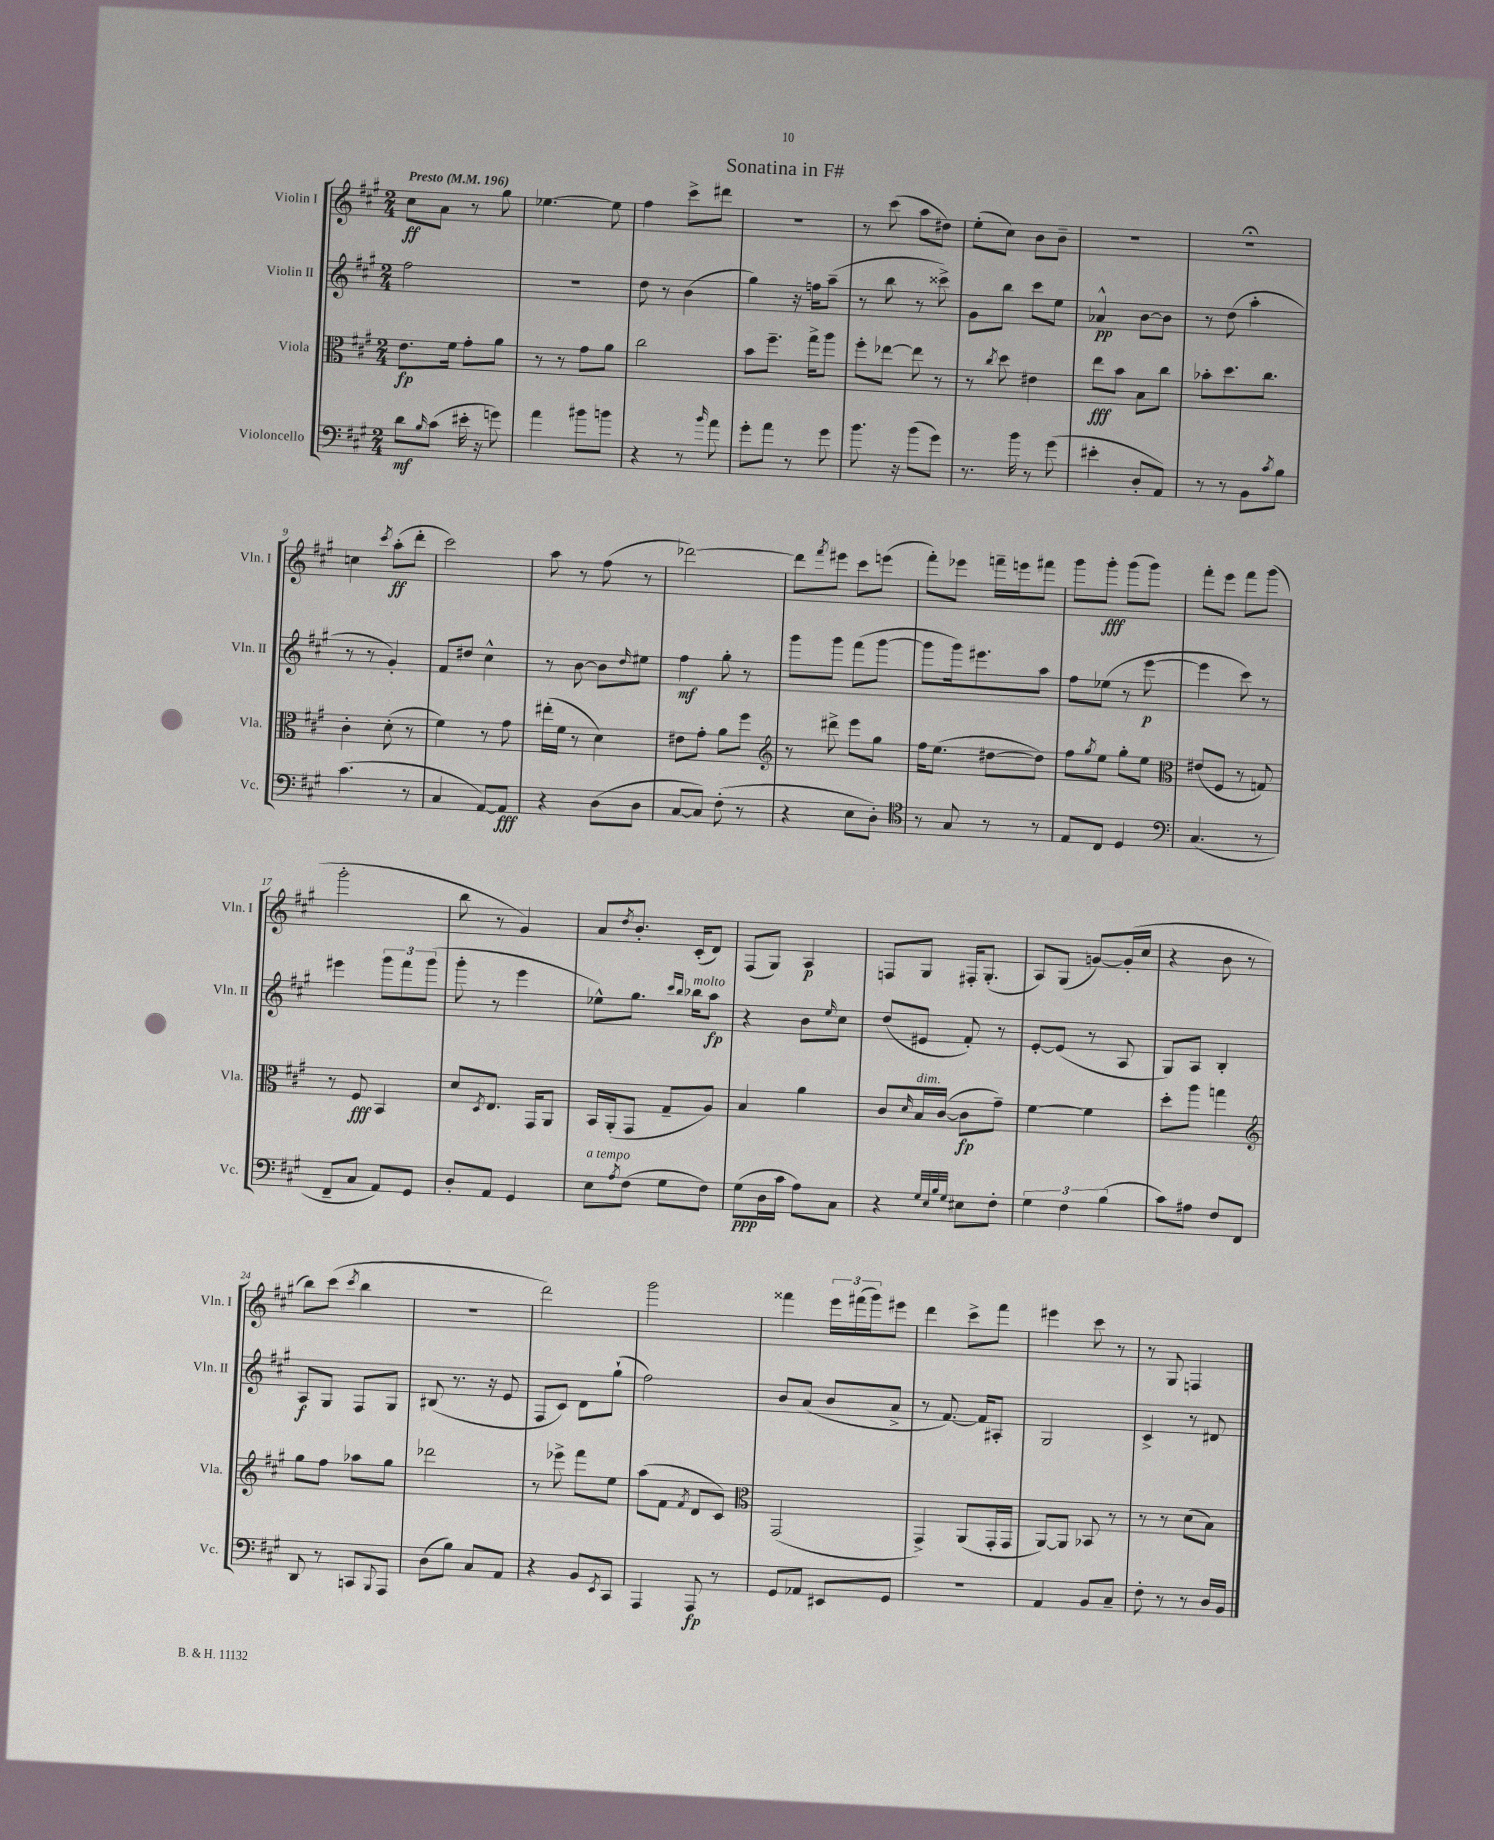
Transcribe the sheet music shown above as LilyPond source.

\header { title = "Sonatina in F#" }
<<
\new StaffGroup <<
\new Staff = "s0" \with { instrumentName = "Violin I" shortInstrumentName = "Vln. I" } {
    \clef treble \key a \major \numericTimeSignature \time 2/4 \tempo "Presto" 4 = 196
    cis''8\ff a'8 r8 gis''8 |
    ees''4.~ ees''8 |
    fis''4 cis'''8-> dis'''8 |
    r2 |
    r8 cis'''8( a''8 dis''8) |
    e''8-.( cis''8) b'8 b'8-- |
    R2 |
    r2\fermata |
    c''4 \acciaccatura { cis'''8 } a''8-.\ff( d'''8-. |
    cis'''2) |
    a''8 r8 fis''8( r8 |
    des'''2~) |
    des'''8 \acciaccatura { fis'''8 } eis'''8 cis'''8 e'''8( |
    fis'''8-.) ees'''8 f'''16-- e'''16 fis'''8 |
    gis'''8 gis'''8-.\fff gis'''8( gis'''8) |
    fis'''8-. e'''8 fis'''8 gis'''8( |
    gis'''2-. |
    b''8 r8 gis'4) |
    a'8 \acciaccatura { d''8 } b'8.-. cis'16-.( d'8) |
    fis8( gis8) a4\p |
    f8 gis8 fis16-. gis8.-.( |
    a8) gis8( g'8~) g'16-.( cis''16 |
    r4 b'8 r8 |
    b''8) cis'''8( \acciaccatura { cis'''8 } b''4 |
    R2 |
    d'''2) |
    gis'''2 |
    fisis'''4 \tuplet 3/2 { e'''16 fis'''16( gis'''16) } eis'''8 |
    d'''4 cis'''8-> fis'''8 |
    eis'''4 cis'''8 r8 |
    r8 gis8 f4 \bar "|." |
}
\new Staff = "s1" \with { instrumentName = "Violin II" shortInstrumentName = "Vln. II" } {
    \clef treble \key a \major \numericTimeSignature \time 2/4
    fis''2 |
    R2 |
    d''8 r8 b'4( |
    gis''4) r16 f''16 a''8--( |
    r8 b''8 r8 cisis'''8->) |
    gis'8 b''8 cis'''8 e''8 |
    aes'4-^\pp b'8~ b'8 |
    r8 d''8( a''4-. |
    r8 r8 gis'4-.) |
    fis'8 dis''8 cis''4-^ |
    r8 b'8~ b'8 \grace { d''16 } eis''8 |
    fis''4\mf gis''8-. r8 |
    gis'''8 gis'''8 fis'''8( gis'''8~ |
    gis'''8 gis'''16) eis'''8. a''8 |
    fis''8 ees''8( r8 e'''8~\p |
    e'''4 cis'''8) r8 |
    eis'''4 \tuplet 3/2 { gis'''8 fis'''8 gis'''8( } |
    gis'''8-. r8 e'''4 |
    ees''8-^) gis''8. \grace { cis'''16 b''16 } bes''16^\markup { \italic "molto" } a''8\fp |
    r4 b'8 \grace { e''16 } cis''8 |
    d''8( eis'8 fis'8-.) r8 |
    e'8~-. e'8( r8 a8 |
    gis8) a8 b4-. |
    a8\f gis8 fis8 gis8 |
    bis8( r8. r16 e'8 |
    fis8 cis'8) d'8 gis''8-!( |
    fis''2) |
    b'8 a'8( b'8 a'8-> |
    r8 fis'8.~) fis'16 ais8-. |
    gis2 |
    cis'4-> r8 dis'8 \bar "|." |
}
\new Staff = "s2" \with { instrumentName = "Viola" shortInstrumentName = "Vla." } {
    \clef alto \key a \major \numericTimeSignature \time 2/4
    e'8.\fp fis'16 gis'8-. a'8 |
    r8 r8 gis'8 a'8 |
    cis''2 |
    b'8 fis''8.-- gis''16-> a''8 |
    fis''8-. ees''8~ ees''8 r8 |
    r8 \acciaccatura { cis''8 } d''8 eis'4 |
    e''8\fff b'8 b8 cis''8 |
    bes'8-. d''8. cis''8. |
    cis'4-. d'8-.( r8 |
    fis'4) r8 gis'8 |
    eis''16-.( fis'16 r8 d'4) |
    eis'8 gis'8-. a'8 fis''8 |
    \clef treble r8 dis'''8-> e'''8 gis''8 |
    fis''16 e''8.( dis''8~ dis''8) |
    fis''8 \acciaccatura { gis''8 } e''8 gis''8-. e''8 |
    \clef alto eis'8( fis8 r8 g8) |
    r8 fis8\fff b,4 |
    d'8 \acciaccatura { d8 } e8. gis,16 a,8 |
    b,16 a,16-.( gis,8 gis8-- a8) |
    b4 a'4 |
    cis'8 \grace { d'16 } b16^\markup { \italic "dim." } cis'16~( cis'8\fp gis'8--) |
    fis'4~ fis'4 |
    d''8-. a''8 g''4 |
    \clef treble gis''8 fis''8 aes''8 gis''8 |
    des'''2 |
    r8 ees'''8-> fis'''8 e''8 |
    a''8( fis'8 \acciaccatura { fis'8 } d'8 cis'8) |
    \clef alto gis,2( |
    gis,4->) a,8( gis,16-. gis,16 |
    a,8~) a,8 bes,8 r8 |
    r8 r8 d'8( b8) \bar "|." |
}
\new Staff = "s3" \with { instrumentName = "Violoncello" shortInstrumentName = "Vc." } {
    \clef bass \key a \major \numericTimeSignature \time 2/4
    d'8\mf \grace { b16 } cis'8( eis'16-. r16 g'8) |
    a'4 bis'8 b'8 |
    r4 r8 \grace { b'16 } a'8 |
    gis'8-. a'8 r8 gis'8 |
    b'8. r16 b'8( gis'8) |
    r8. b'16 r8 gis'8( |
    eis'4-. d8-. a,8) |
    r8 r8 b,8 \acciaccatura { cis'8 } b8 |
    cis'4.( r8 |
    cis4 a,8~) a,8\fff |
    r4 d8( d8 |
    cis8~ cis8) fis8-.( r8 |
    r4 e8 d8-.) |
    \clef tenor r8 gis8 r8 r8 |
    e8 cis8 d4 |
    \clef bass cis4.( r8 |
    fis,8-- cis8 a,8) gis,8 |
    d8-. a,8 gis,4 |
    e8^\markup { \italic "a tempo" } \acciaccatura { a8 } fis8( gis8 fis8) |
    gis8\ppp( d16 cis'16 a8) cis8 |
    r4 \grace { gis32 e32 b32 gis32 } eis8 fis8-. |
    \tuplet 3/2 { gis4 fis4 b4( } |
    cis'8) ais8 fis8 fis,8 |
    d,8 r8 c,8 \appoggiatura { b,,8 } a,,8 |
    d8( b8) cis8 a,8 |
    r4 b,8 \acciaccatura { e,8 } cis,8 |
    a,,4 a,,8\fp r8 |
    gis,8 aes,8 eis,8 gis,8 |
    R2 |
    a,4 b,8 cis8-- |
    fis8-. r8 r8 d16 b,16 \bar "|." |
}
>>
>>
